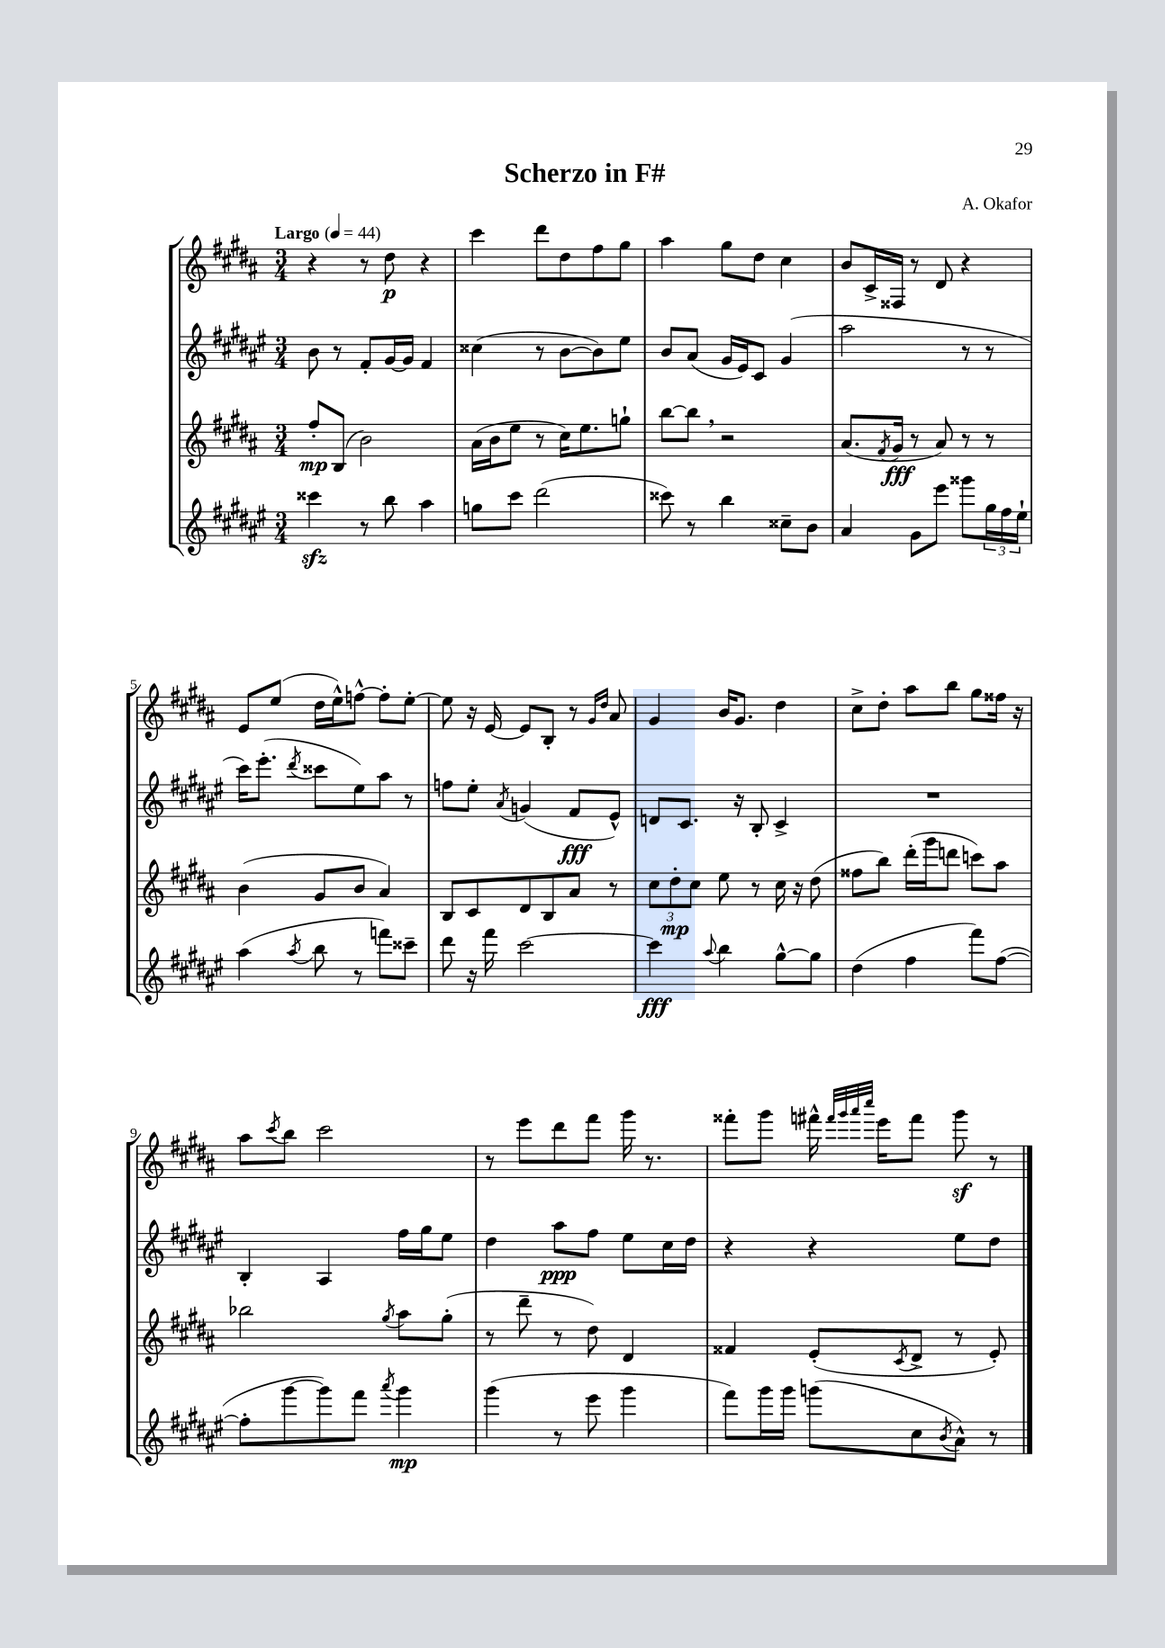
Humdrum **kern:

**kern	**dynam	**kern	**dynam	**kern	**dynam	**kern	**dynam
*part4	*part4	*part3	*part3	*part2	*part2	*part1	*part1
*staff4	*staff4	*staff3	*staff3	*staff2	*staff2	*staff1	*staff1
*clefG2	*	*clefG2	*	*clefG2	*	*clefG2	*
*k[f#c#g#d#a#e#]	*	*k[f#c#g#d#a#]	*	*k[f#c#g#d#a#e#]	*	*k[f#c#g#d#a#]	*
*M3/4	*	*M3/4	*	*M3/4	*	*M3/4	*
*MM44	*	*MM44	*	*MM44	*	*MM44	*
=1	=1	=1	=1	=1	=1	=1	=1
!	!	!	!	!	!	!LO:TX:a:B:t=Largo	!
4ccc##Xzz\	.	8ff#'/L	mp	8b\	.	4r	.
.	.	(8B/J	.	8r	.	.	.
8r	.	2b\)	.	8f#'/L	.	8r	.
8bb\	.	.	.	[16g#/L	.	8dd#\	p
.	.	.	.	16g#/JJ]	.	.	.
4aa#\	.	.	.	4f#/	.	4r	.
=2	=2	=2	=2	=2	=2	=2	=2
8ggn\L	.	(16a#\LL	.	(4cc##X\	.	4ccc#\	.
.	.	16b\J	.	.	.	.	.
8ccc#\J	.	8ee\J	.	.	.	.	.
(2ddd#\	.	8r	.	8r	.	8ddd#\L	.
.	.	16cc#\KL)	.	[8b\L	.	8dd#\	.
.	.	8.ee\	.	.	.	.	.
.	.	.	.	8b\])	.	8ff#\	.
.	.	8ggn`\J	.	8ee#\J	.	8gg#\J	.
=3	=3	=3	=3	=3	=3	=3	=3
8ccc##X\)	.	[8bb\L	.	8b/L	.	4aa#\	.
8r	.	8bb,\J]	.	(8a#/J	.	.	.
4bb\	.	2r	.	16g#/LL	.	8gg#\L	.
.	.	.	.	16e#/J)	.	.	.
.	.	.	.	8c#/J	.	8dd#\J	.
8cc##X~\L	.	.	.	(4g#/	.	4cc#\	.
8b\J	.	.	.	.	.	.	.
=4	=4	=4	=4	=4	=4	=4	=4
4a#/	.	(8.a#/L	.	2aa#\	.	8b/L	.
.	.	.	.	.	.	16c#^/L	.
.	.	8qf#/	.	.	.	.	.
.	.	16g#/Jk	fff	.	.	16F##X/JJ	.
8g#\L	.	8r	.	.	.	8r	.
8eee#\J	.	8a#/)	.	.	.	8d#/	.
8ggg##X\L	.	8r	.	8r	.	4r	.
24gg#\L	.	8r	.	8r	.	.	.
24ff#\	.	.	.	.	.	.	.
24ee#`\JJ	.	.	.	.	.	.	.
!!LO:LB:g=z
=5	=5	=5	=5	=5	=5	=5	=5
(4aa#\	.	(4b\	.	16ccc#\KL)	.	8e/L	.
.	.	.	.	(8.eee#'\J	.	.	.
.	.	.	.	.	.	(8ee/J	.
8qaa#/	.	.	.	8qddd#/	.	.	.
8bb\	.	8g#/L	.	8ccc##X\L	.	16dd#\LL	.
.	.	.	.	.	.	16ee^^\J)	.
8r	.	8b/J	.	8ee#\)	.	[8ffn^^\J	.
8fffn\L)	.	4a#/)	.	8aa#\J	.	8ff'\L]	.
8ccc##X~\J	.	.	.	8r	.	[8ee'\J	.
=6	=6	=6	=6	=6	=6	=6	=6
8ddd#\	.	8B/L	.	8ffn\L	.	8ee\]	.
16r	.	8c#/	.	8ee#'\J	.	16r	.
16fff#\	.	.	.	.	.	[16e/	.
.	.	.	.	8qa#/	.	.	.
[2ccc#\	.	8d#/	.	(4gn/	.	8e/L]	.
.	.	8B/	.	.	.	8B'/J	.
.	.	8a#/J	.	8f#/L	fff	8r	.
.	.	.	.	.	.	16qqg#/LL	.
.	.	.	.	.	.	16qqdd#/JJ	.
.	.	8r	.	8e#^^/J)	.	8a#/	.
=7	=7	=7	=7	=7	=7	=7	=7
4ccc#\]	fff	12cc#\L	.	8dn/L	.	4g#/	.
.	.	12dd#'\	mp	.	.	.	.
.	.	.	.	8.c#/J	.	.	.
.	.	12cc#\J	.	.	.	.	.
8qqaa#/	.	.	.	.	.	.	.
4bb\	.	8ee\	.	.	.	16b/KL	.
.	.	.	.	16r	.	8.g#/J	.
.	.	8r	.	8B'/	.	.	.
[8gg#^^\L	.	16cc#\	.	4c#^/	.	4dd#\	.
.	.	16r	.	.	.	.	.
8gg#\J]	.	(8dd#\	.	.	.	.	.
=8	=8	=8	=8	=8	=8	=8	=8
(4dd#\	.	8ff##X\L	.	2.r	.	8cc#^\L	.
.	.	8bb\J)	.	.	.	8dd#'\J	.
4ff#\	.	(16ddd#'\LL	.	.	.	8aa#\L	.
.	.	16ggg#\J	.	.	.	.	.
.	.	8dddn\J	.	.	.	8bb\J	.
8fff#\L)	.	8cccn\L)	.	.	.	8gg#\L	.
([8ff#\J	.	8aa#\J	.	.	.	16ff##X\Jk	.
.	.	.	.	.	.	16r	.
!!LO:LB:g=z
=9	=9	=9	=9	=9	=9	=9	=9
8ff#'\L]	.	2bb-X\	.	4B'/	.	8aa#\L	.
.	.	.	.	.	.	8qccc#/	.
[8ggg#\	.	.	.	.	.	8bb\J	.
8ggg#\])	.	.	.	4A#/	.	2ccc#\	.
8fff#\J	.	.	.	.	.	.	.
8qaaa#/	.	8qgg#/	.	.	.	.	.
4ggg#\	mp	8aa#\L	.	16ff#\LL	.	.	.
.	.	.	.	16gg#\J	.	.	.
.	.	(8gg#'\J	.	8ee#\J	.	.	.
=10	=10	=10	=10	=10	=10	=10	=10
(4ggg#\	.	8r	.	4dd#\	.	8r	.
.	.	8ddd#~\	.	.	.	8eee\L	.
8r	.	8r	.	8aa#\L	ppp	8ddd#\	.
8eee#\	.	8dd#\)	.	8ff#\J	.	8fff#\J	.
4ggg#\	.	4d#/	.	8ee#\L	.	16ggg#\	.
.	.	.	.	.	.	8.r	.
.	.	.	.	16cc#\L	.	.	.
.	.	.	.	16dd#\JJ	.	.	.
=11	=11	=11	=11	=11	=11	=11	=11
8fff#\L)	.	4f##X/	.	4r	.	8fff##X'\L	.
16ggg#\L	.	.	.	.	.	8ggg#\J	.
16ggg#\JJ	.	.	.	.	.	.	.
(8gggn\L	.	(8e'/L	.	4r	.	16fff#X^^\	.
.	.	.	.	.	.	32qqfff#/LLL	.
.	.	.	.	.	.	32qqggg#/	.
.	.	.	.	.	.	32qqaaa#/	.
.	.	.	.	.	.	32qqcccc#/JJJ	.
.	.	.	.	.	.	16eee\KL	.
.	.	8qc#/	.	.	.	.	.
8cc#\	.	8d#^/J	.	.	.	8fff#\J	.
8qb/	.	.	.	.	.	.	.
8a#^^\J)	.	8r	.	8ee#\L	.	8ggg#z\	.
8r	.	8e'/)	.	8dd#\J	.	8r	.
==	==	==	==	==	==	==	==
*-	*-	*-	*-	*-	*-	*-	*-
